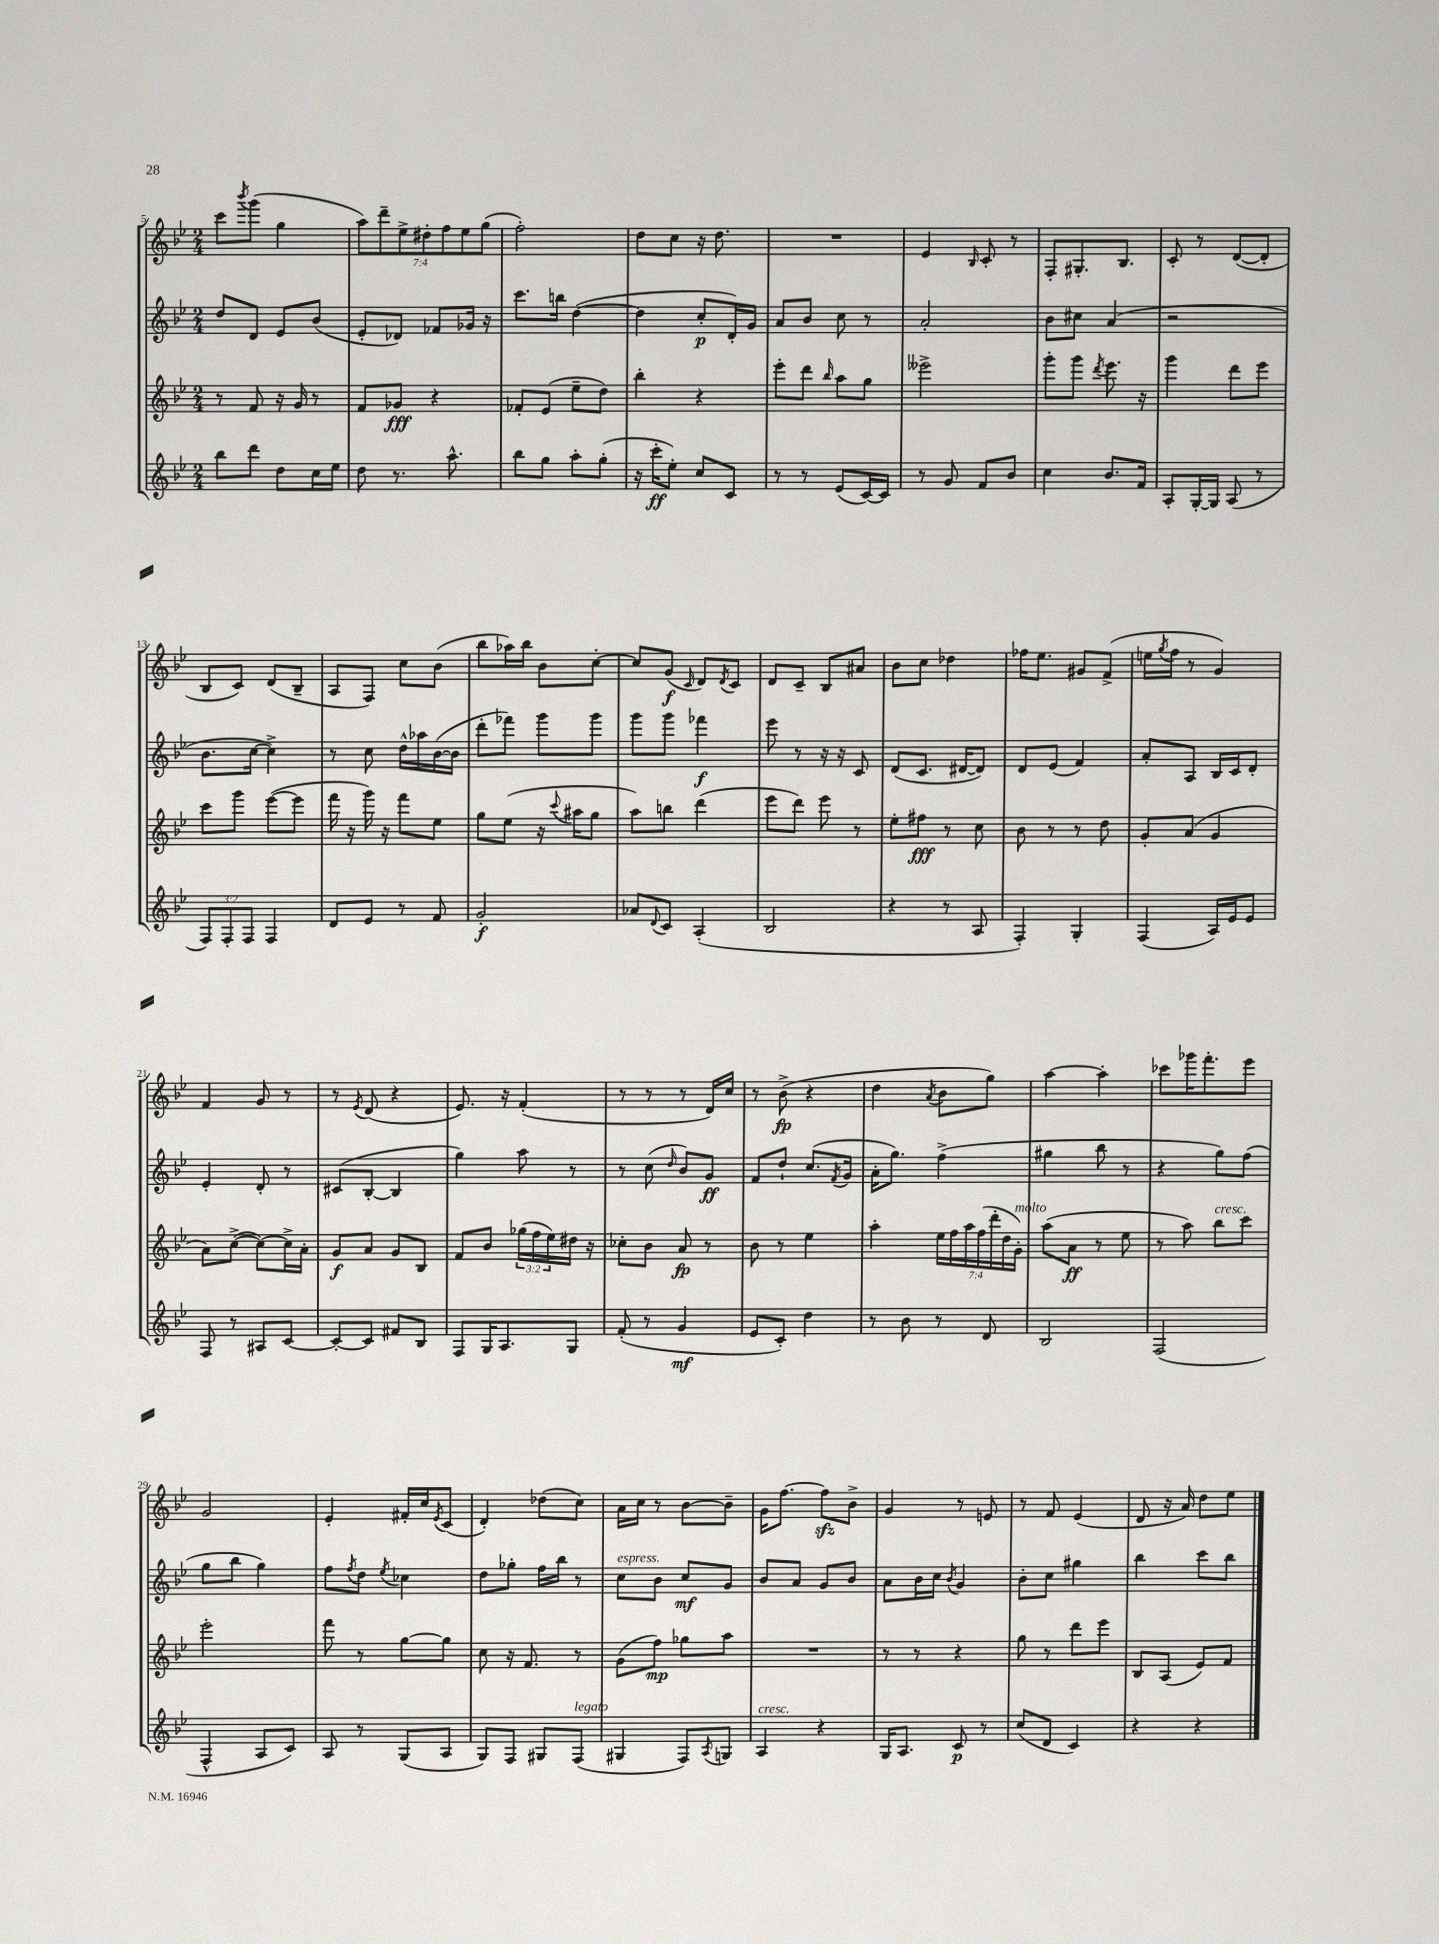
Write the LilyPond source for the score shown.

<<
\new StaffGroup <<
\new Staff = "s0" {
    \clef treble \key bes \major \numericTimeSignature \time 2/4 \override Staff.TupletNumber.text = #tuplet-number::calc-fraction-text
    c'''8 \acciaccatura { bes'''8 } g'''8( g''4 |
    \tuplet 7/4 { a''8) d'''8-- ees''8-> dis''8-. f''8 ees''8 g''8( } |
    f''2-.) |
    d''8 c''8 r16 d''8. |
    R2 |
    ees'4 \grace { bes16 } c'8-. r8 |
    f8-. gis8.-. bes8. |
    c'8-. r8 d'8~( d'8-. |
    bes8 c'8) d'8( bes8-- |
    a8 f8) c''8 bes'8( |
    bes''8 aes''16) bes''16 bes'8 c''8~-. |
    c''8 g'8\f( \grace { c'16 } d'8) \acciaccatura { d'8 } c'8 |
    d'8 c'8-- bes8 ais'8 |
    bes'8 c''8 des''4 |
    fes''16 ees''8. gis'8 f'8->( |
    e''16 \acciaccatura { g''8 } f''16 r8 g'4) |
    f'4 g'8 r8 |
    r8 \acciaccatura { ees'8 } d'8( r4 |
    ees'8.) r16 f'4-.( |
    r8 r8 r8 d'16) c''16 |
    r8 bes'8->\fp( r4 |
    d''4 \acciaccatura { a'8 } bes'8 g''8) |
    a''4~ a''4-. |
    ces'''8 ges'''16 f'''8.-. ees'''8 |
    g'2 |
    ees'4-. fis'16-. c''16 \acciaccatura { ees'8 } c'8( |
    d'4-.) des''8( c''8) |
    a'16 c''16 r8 bes'8~ bes'8-- |
    g'16 f''8.~ f''8\sfz bes'8-> |
    g'4 r8 e'8 |
    r8 f'8 ees'4( |
    d'8 r16 a'16) d''8 ees''8 \bar "|." |
}
\new Staff = "s1" {
    \clef treble \key bes \major \numericTimeSignature \time 2/4
    d''8 d'8 ees'8 bes'8( |
    ees'8-. des'8) fes'8 ges'16 r16 |
    c'''8. b''16 d''4~( |
    d''4 c''8-.\p d'16-.) g'16 |
    a'8 bes'8 c''8 r8 |
    a'2-. |
    bes'8 cis''8 a'4( |
    r2 |
    bes'8. c''16~ c''4->) |
    r8 c''8 d''16-^ aes''16 bes'16~( bes'16 |
    d'''8-. fes'''8) g'''8 g'''8 |
    g'''8 g'''8 fes'''4\f |
    ees'''8 r8 r16 r16 c'8 |
    d'8( c'8. dis'16~ dis'8) |
    d'8 ees'8( f'4) |
    a'8-. a8 bes16 c'16 d'8-. |
    ees'4-. d'8-. r8 |
    cis'8( bes8~-. bes4 |
    g''4) a''8 r8 |
    r8 c''8( \grace { d''16 } bes'8) g'8\ff |
    f'8 d''8-! c''8.( \acciaccatura { f'8 } g'16 |
    a'16-. g''8.) f''4->( |
    gis''4 bes''8 r8 |
    r4 g''8) f''8( |
    g''8 bes''8 g''4) |
    f''8 \acciaccatura { f''8 } d''8 \acciaccatura { ees''8 } ces''4 |
    d''8 ges''8-. f''16 bes''16 r8 |
    c''8^\markup { \italic "espress." } bes'8 c''8\mf g'8 |
    bes'8 a'8 g'8 bes'8 |
    a'8 bes'16 c''16 \acciaccatura { bes'8 } g'4 |
    bes'8-. c''8 gis''4 |
    bes''4 c'''8 bes''8 \bar "|." |
}
\new Staff = "s2" {
    \clef treble \key bes \major \numericTimeSignature \time 2/4 \override Staff.TupletNumber.text = #tuplet-number::calc-fraction-text
    r8 f'8 r16 g'16 r8 |
    f'8 ges'8\fff r4 |
    fes'8-. ees'8( ees''8-- d''8) |
    bes''4-. r4 |
    ees'''8-. d'''8 \grace { bes''16 } a''8 g''8 |
    eeses'''2-> |
    g'''8-. g'''8 \acciaccatura { d'''8 } ees'''8. r16 |
    g'''4 d'''8 ees'''8 |
    c'''8 g'''8 ees'''8~( ees'''8 |
    f'''16 r16 g'''16) r16 f'''8 ees''8 |
    g''8 ees''8( r16 \appoggiatura { c'''8 } ais''16 g''8 |
    a''8) b''8 d'''4( |
    ees'''8 d'''8) ees'''8 r8 |
    ees''8-. fis''8\fff r8 c''8 |
    bes'8 r8 r8 d''8 |
    g'8-. a'8( g'4 |
    a'8) c''8~->( c''8~) c''16-> a'16-. |
    g'8\f a'8 g'8 bes8 |
    f'8 bes'8 \tuplet 3/2 { ges''16( f''16 ees''16) } dis''16 r16 |
    ces''8-. bes'8 a'8\fp r8 |
    bes'8 r8 ees''4 |
    a''4-. \tuplet 7/4 { ees''16 f''16 a''16 f''16( d'''16-. d''16 g'16-.^\markup { \italic "molto" }) } |
    a''8( a'8\ff r8 ees''8 |
    r8 a''8) bes''8^\markup { \italic "cresc." } c'''8 |
    ees'''2-. |
    f'''8 r8 g''8~ g''8 |
    c''8 r16 f'8. r8 |
    g'8( f''8\mp) ges''8 a''8 |
    R2 |
    r8 r8 r4 |
    g''8 r8 d'''8 ees'''8 |
    bes8 a8( ees'8) f'8 \bar "|." |
}
\new Staff = "s3" {
    \clef treble \key bes \major \numericTimeSignature \time 2/4 \override Staff.TupletNumber.text = #tuplet-number::calc-fraction-text
    bes''8 d'''8 d''8 c''16 ees''16 |
    d''8 r8. a''8.-^ |
    bes''8 g''8 a''8-. g''8-.( |
    r16 c'''16-.\ff ees''8-.) c''8 c'8 |
    r8 r8 ees'8( c'16~) c'16 |
    r8 g'8 f'8 bes'8 |
    c''4 bes'8. f'16 |
    a8-. g16~-. g16 a8( r8 |
    \tuplet 3/2 { f8) f8-. f8 } f4 |
    d'8 ees'8 r8 f'8 |
    g'2-.\f |
    aes'8 \appoggiatura { d'8 } c'8 a4-.( |
    bes2 |
    r4 r8 a8 |
    f4-.) g4-. |
    f4( a16) ees'16 ees'8 |
    f8 r8 ais8 c'8~ |
    c'8~-. c'8 fis'8 bes8 |
    f8 g16 a8. g8 |
    f'8-.( r8 g'4\mf |
    ees'8 c'8-.) d''4 |
    r8 bes'8 r8 d'8 |
    bes2 |
    f2( |
    f4-^ a8 c'8) |
    a8 r8 g8( a8 |
    g8) f8 gis8 f8^\markup { \italic "legato" }( |
    gis4 f8) \acciaccatura { a8 } g8 |
    a4^\markup { \italic "cresc." } r4 |
    g16 a8. c'8\p r8 |
    c''8( d'8 c'4) |
    r4 r4 \bar "|." |
}
>>
>>
\layout { \context { \Score currentBarNumber = #5 } }
